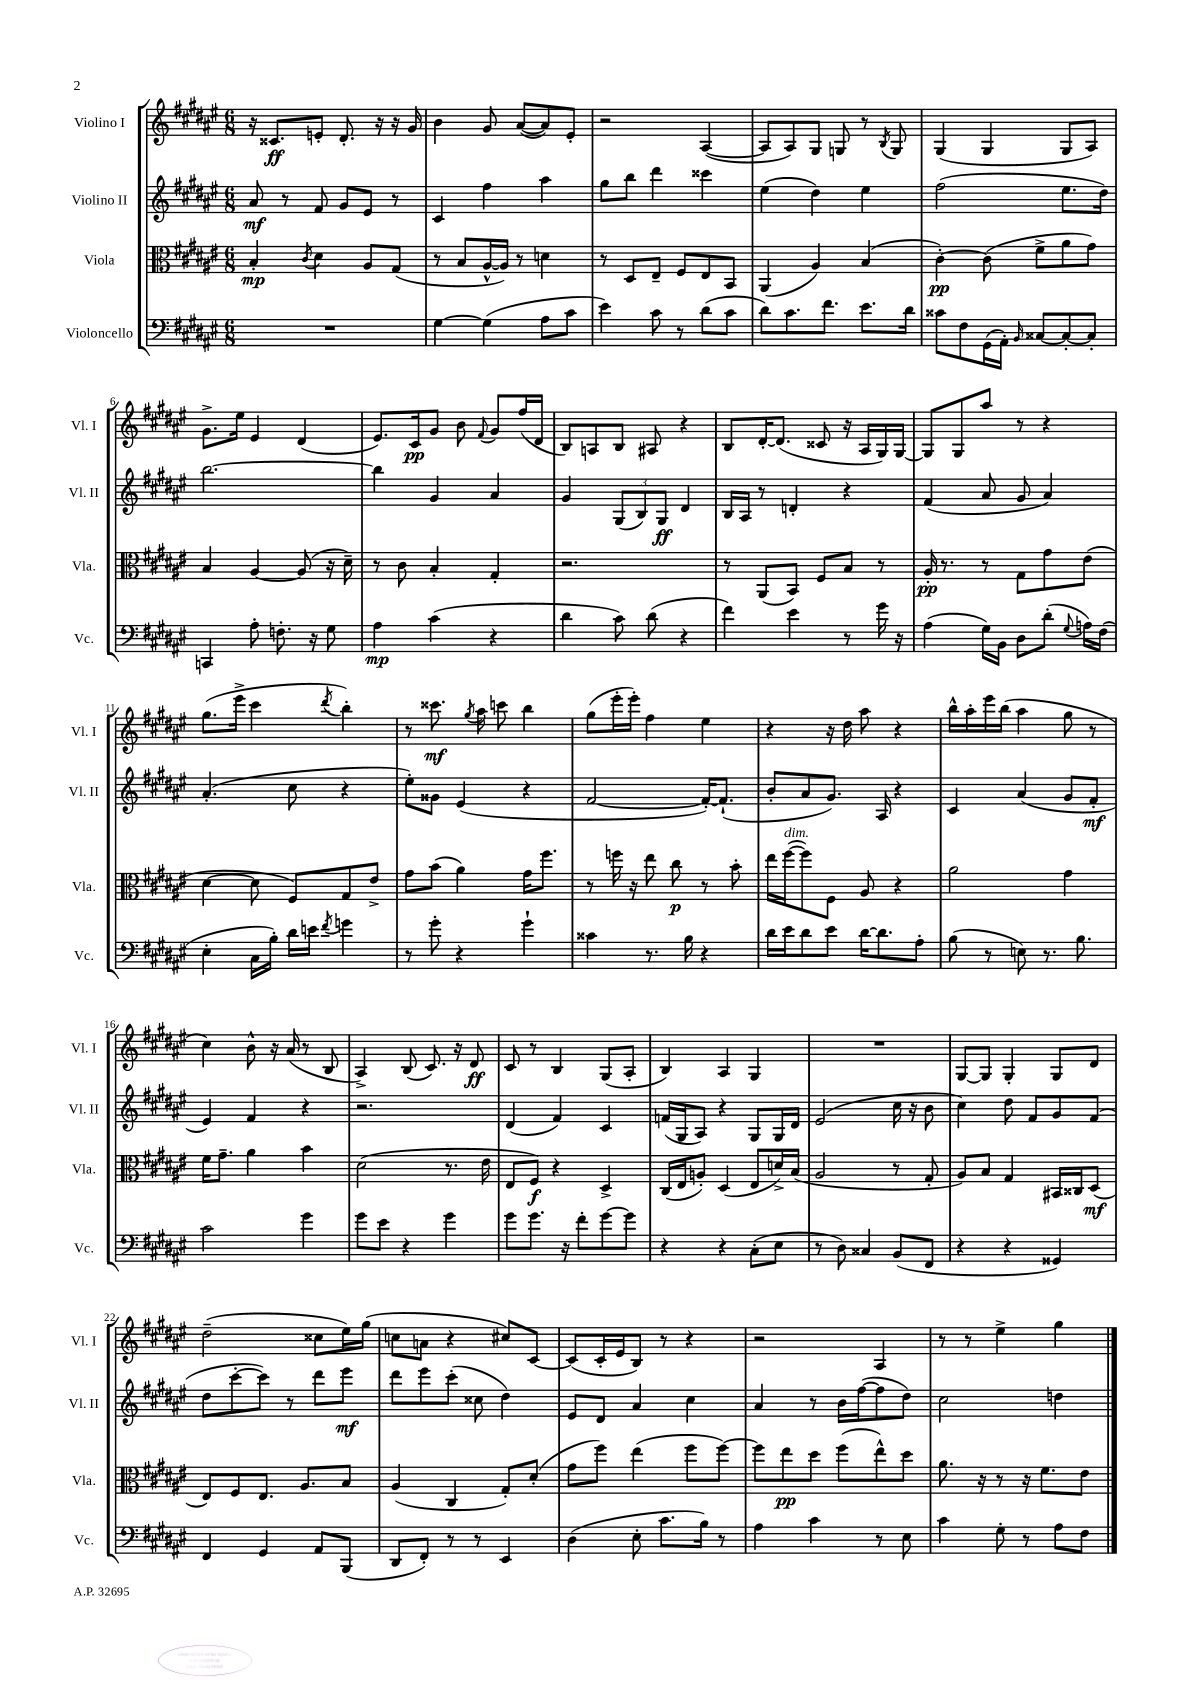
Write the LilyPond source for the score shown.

<<
\new StaffGroup <<
\new Staff = "s0" \with { instrumentName = "Violino I" shortInstrumentName = "Vl. I" } {
    \clef treble \key fis \major \numericTimeSignature \time 6/8
    \autoBeamOff r16 cisis'8.[\ff e'8]-. dis'8.-. r16 r16 gis'16 |
    b'4 gis'8 ais'8[~( ais'8) eis'8]-. |
    r2 ais4~( |
    ais8[ ais8) gis8] g8 r8 \acciaccatura { b8 } g8 |
    gis4( gis4 gis8[ ais8]) |
    gis'8.[-> eis''16] eis'4 dis'4( |
    eis'8.[) cis'16\pp gis'8] b'8 \appoggiatura { fis'8 } gis'8[ fis''16( dis'16] |
    b8[) a8 b8] ais8 r4 |
    b8[ dis'16~-. dis'8.]( cisis'8 r16 ais16[ gis16) gis16]~ |
    gis8[ gis8 ais''8] r8 r4 |
    gis''8.[( eis'''16]-> cis'''4 \acciaccatura { dis'''8 } b''4-.) |
    r8 cisis'''8.\mf \acciaccatura { gis''8 } ais''16 c'''8 b''4 |
    gis''8[( eis'''16-. eis'''16]-.) fis''4 eis''4 |
    r4 r16 dis''16 ais''8 r4 |
    b''16[-^ ais''16-. eis'''16 b''16]( ais''4 gis''8 r8 |
    cis''4) b'8-^ r16 ais'16( r8 b8 |
    ais4->) b8( cis'8.) r16 dis'8\ff |
    cis'8 r8 b4 gis8[( ais8]-. |
    b4) ais4 gis4 |
    R2. |
    gis8[~ gis8] gis4-. gis8[ dis'8] |
    dis''2--( cisis''8[ eis''16) gis''16]( |
    c''8[ a'8] r4 cis''8[) cis'8]~ |
    cis'8[( cis'16-. eis'16 b8]) r8 r4 |
    r2 ais4 |
    r8 r8 eis''4-> gis''4 \bar "|." |
}
\new Staff = "s1" \with { instrumentName = "Violino II" shortInstrumentName = "Vl. II" } {
    \clef treble \key fis \major \numericTimeSignature \time 6/8
    \autoBeamOff ais'8\mf r8 fis'8 gis'8[ eis'8] r8 |
    cis'4 fis''4 ais''4 |
    gis''8[ b''8] dis'''4 cisis'''4 |
    eis''4( dis''4) eis''4 |
    fis''2( eis''8.[ dis''16]) |
    b''2.~ |
    b''4 gis'4 ais'4 |
    gis'4 \tuplet 3/2 { gis8[( b8) gis8]\ff } dis'4 |
    b16[ ais16] r8 d'4-. r4 |
    fis'4( ais'8 gis'8 ais'4) |
    ais'4.-.( cis''8 r4 |
    eis''8[-.) gisis'8] eis'4( r4 |
    fis'2~ fis'16[~-.) fis'8.]-!( |
    b'8[-. ais'8 gis'8.]) ais16 r4 |
    cis'4 ais'4( gis'8[ fis'8]-.\mf |
    eis'4) fis'4 r4 |
    r2. |
    dis'4( fis'4) cis'4 |
    f'16[( gis16 ais8]) r4 gis8[ gis16 dis'16] |
    eis'2( cis''16 r16 b'8 |
    cis''4) dis''8 fis'8[ gis'8 fis'8]( |
    dis''8[ cis'''8~-. cis'''8]) r8 dis'''8[ eis'''8]\mf |
    dis'''8[ eis'''8 cis'''8]-.( cisis''8 dis''4) |
    eis'8[ dis'8] ais'4 cis''4 |
    ais'4 r8 b'16[ fis''16~( fis''8 dis''8]) |
    cis''2 d''4 \bar "|." |
}
\new Staff = "s2" \with { instrumentName = "Viola" shortInstrumentName = "Vla." } {
    \clef alto \key fis \major \numericTimeSignature \time 6/8
    \autoBeamOff b4-.\mp \acciaccatura { cis'8 } dis'4 ais8[ gis8]( |
    r8 b8[ ais16~-^ ais16]) r8 d'4 |
    r8 dis8[ eis8]-- fis8[ eis8 b,8] |
    ais,4( ais4) b4( |
    cis'4~-.\pp) cis'8( fis'8[-> ais'8 gis'8]) |
    b4 ais4~ ais8( r16 dis'16--) |
    r8 cis'8 b4-. gis4-. |
    r2. |
    r8 ais,8[( b,8]) fis8[ b8] r8 |
    ais16-.\pp r8. r8 gis8[ gis'8 eis'8]( |
    dis'4~ dis'8 fis8[) gis8 eis'8]-> |
    gis'8[ b'8]( ais'4) gis'16[ fis''8.] |
    r8 f''16 r16 eis''8 cis''8\p r8 b'8-. |
    eis''16[ fis''16~^\markup { \italic "dim." }( fis''8) fis8] ais8 r4 |
    ais'2 gis'4 |
    fis'16[ gis'8.]-- ais'4 b'4 |
    dis'2( r8. eis'16 |
    eis8[ fis8]\f) r4 dis4-> |
    cis16[( eis16 a8]-.) dis4( eis8[ d'16->) b16]( |
    ais2 r8 gis8-. |
    ais8[) b8] gis4 bis,16[ cisis16 dis8]\mf( |
    eis8[) fis8 eis8.] ais8.[ b8] |
    ais4( cis4 gis8[-.) dis'8]-.( |
    gis'8[ fis''8]) eis''4( fis''8[ fis''8]~) |
    fis''8[ eis''8\pp dis''8] fis''8[( eis''8-^) dis''8] |
    ais'8. r16 r8 r16 fis'8.[ eis'8] \bar "|." |
}
\new Staff = "s3" \with { instrumentName = "Violoncello" shortInstrumentName = "Vc." } {
    \clef bass \key fis \major \numericTimeSignature \time 6/8
    \autoBeamOff R2. |
    gis4~ gis4( ais8[ cis'8] |
    eis'4) cis'8 r8 dis'8[( cis'8] |
    dis'8[) cis'8. fis'8.] eis'8.[ dis'16] |
    cisis'8[ fis8 gis,16( ais,16]-.) \grace { b,16 } cisis8[~ cisis8~-. cisis8]-. |
    c,4 ais8-. f8.-. r16 gis8 |
    ais4\mp cis'4( r4 |
    dis'4 cis'8) dis'8( r4 |
    fis'4) eis'4 r8 gis'16 r16 |
    ais4( gis16[) b,16] dis8[ dis'8]-.( \appoggiatura { gis8 } a16[) fis16]( |
    eis4-. cis16[ b16]-.) dis'16[ e'16] \acciaccatura { fis'8 } g'4 |
    r8 gis'8-. r4 gis'4-! |
    cisis'4 r8. b16 r4 |
    dis'16[ eis'16 dis'8 eis'8] dis'16[~ dis'8. ais8]-. |
    b8( r8 e8) r8. b8. |
    cis'2 gis'4 |
    gis'8[ eis'8] r4 gis'4 |
    gis'8[ gis'8.] r16 fis'8[-. gis'8~ gis'8] |
    r4 r4 cis8[-.( eis8] |
    r8 dis8) cisis4 b,8[( fis,8] |
    r4 r4 gisis,4) |
    fis,4 gis,4 ais,8[ b,,8]( |
    dis,8[ fis,8]-.) r8 r8 eis,4 |
    dis4( eis8-. cis'8.[ b16]) r8 |
    ais4 cis'4 r8 eis8 |
    cis'4 gis8-. r8 ais8[ fis8] \bar "|." |
}
>>
>>
